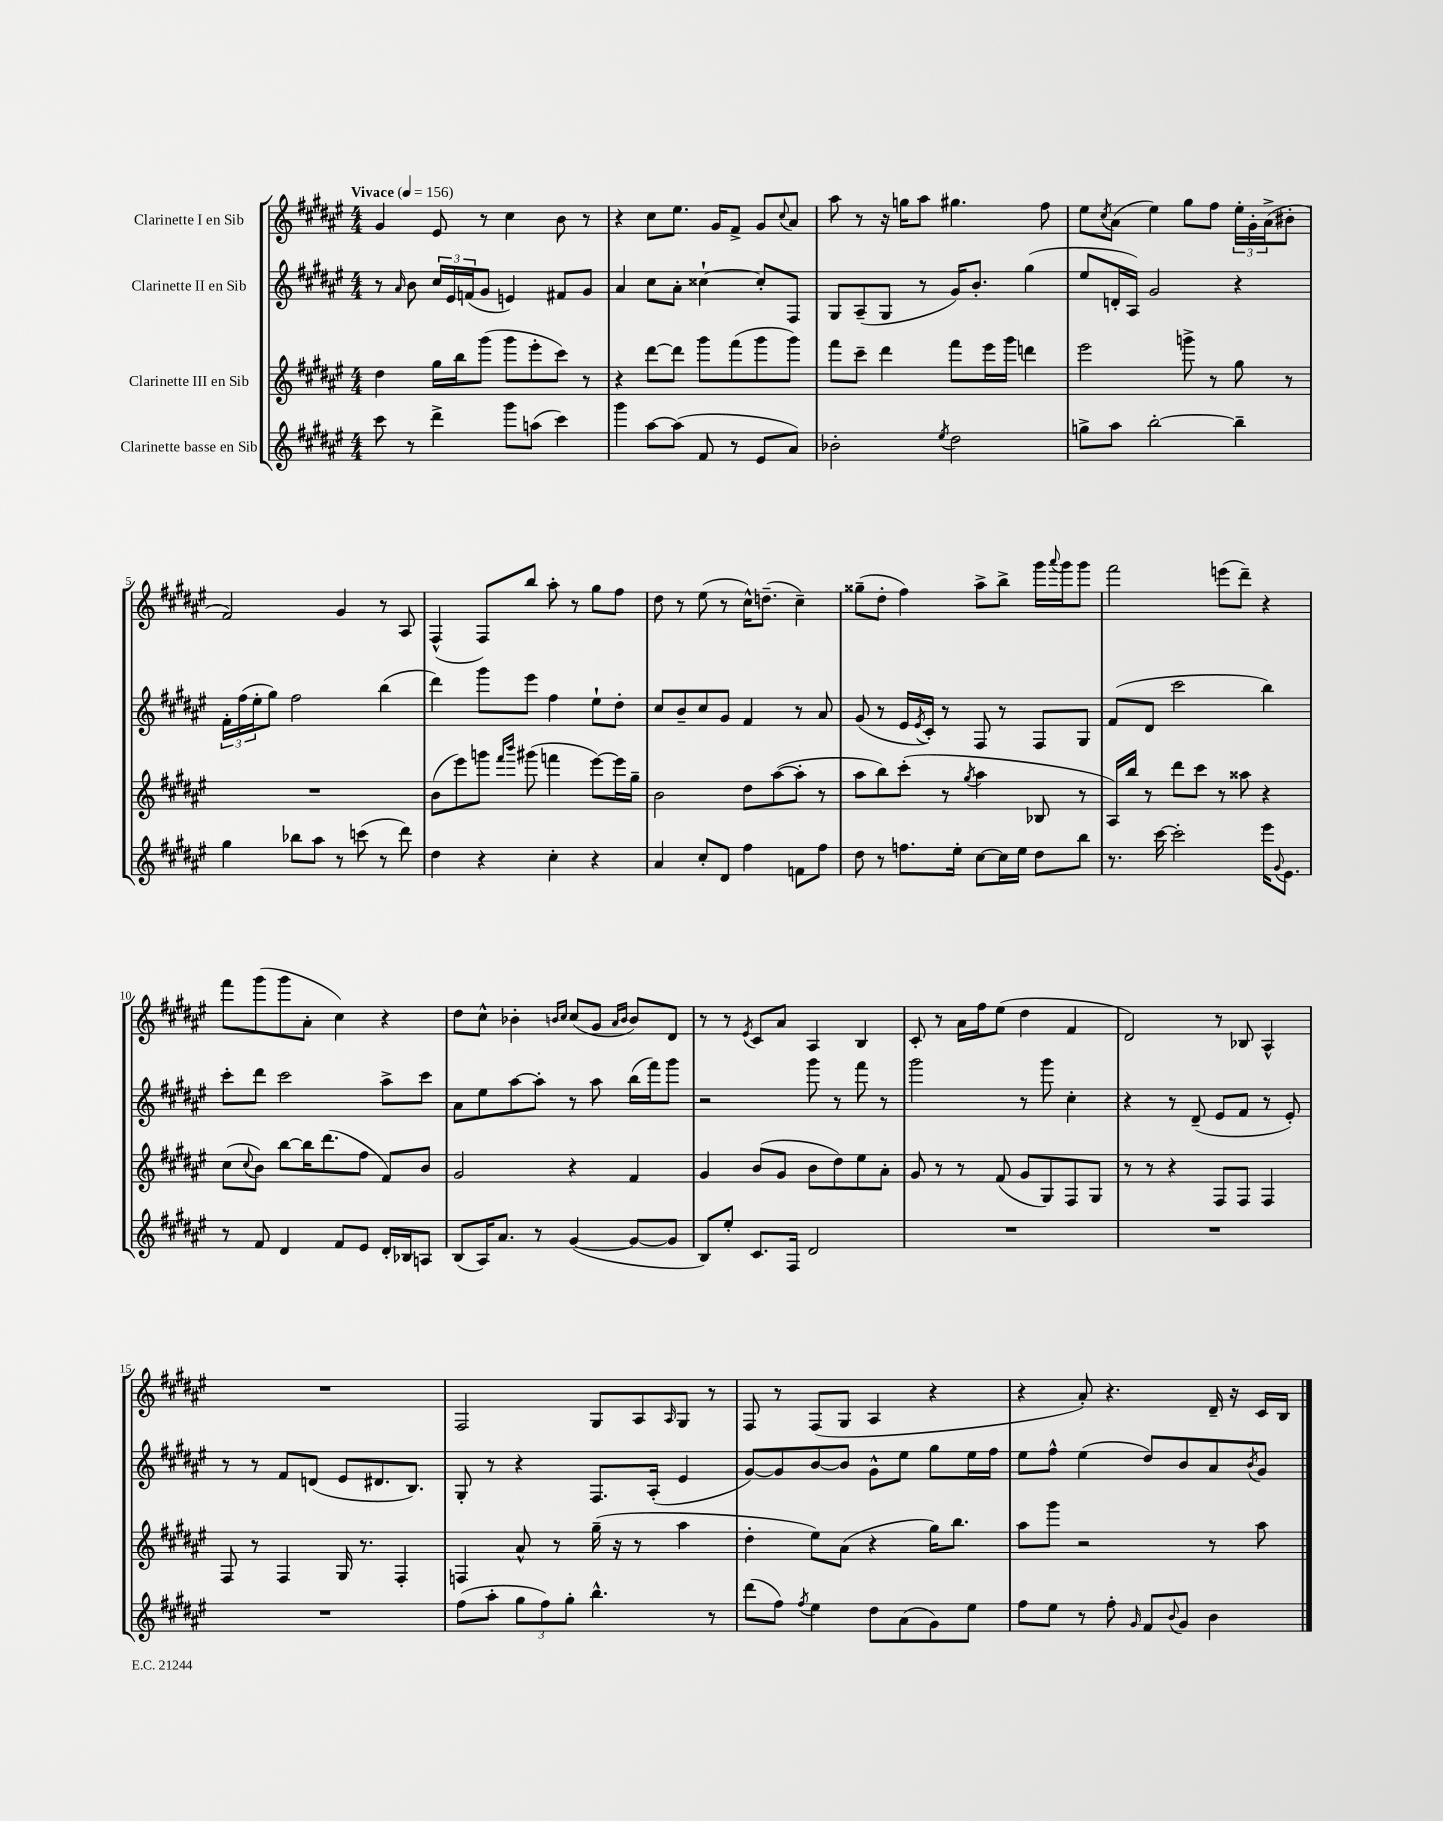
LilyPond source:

<<
\new StaffGroup <<
\new Staff = "s0" \with { instrumentName = "Clarinette I en Sib" } {
    \clef treble \key fis \major \numericTimeSignature \time 4/4 \tempo "Vivace" 4 = 156
    gis'4 eis'8 r8 cis''4 b'8 r8 |
    r4 cis''8 eis''8. gis'16 fis'8-> gis'8 \appoggiatura { cis''8 } ais'8 |
    ais''8 r8 r16 g''16 ais''8 gis''4. fis''8 |
    eis''8 \acciaccatura { cis''8 } ais'8( eis''4) gis''8 fis''8 \tuplet 3/2 { eis''16-. gis'16-. ais'16->( } bis'8-. |
    fis'2) gis'4 r8 ais8 |
    fis4-^( fis8) b''8 ais''8-. r8 gis''8 fis''8 |
    dis''8 r8 eis''8( r8 cis''16-^) d''8.--( cis''4--) |
    gisis''8--( dis''8-. fis''4) ais''8-> b''8-> gis'''16 \appoggiatura { ais'''8 } gis'''16 gis'''8 |
    fis'''2 e'''8( dis'''8--) r4 |
    fis'''8 gis'''8( gis'''8 ais'8-. cis''4) r4 |
    dis''8 cis''8-^ bes'4-. \grace { b'16 cis''16 } cis''8( gis'8 \grace { ais'16 b'16 } b'8) dis'8 |
    r8 r8 \acciaccatura { eis'8 } cis'8 ais'8 ais4 b4 |
    cis'8-. r8 ais'16 fis''16 eis''8( dis''4 fis'4 |
    dis'2) r8 bes8 ais4-^ |
    R1 |
    fis2 gis8 ais8 \grace { ais16 } gis8 r8 |
    fis8 r8 fis8( gis8 ais4 r4 |
    r4 ais'8-.) r4. dis'16-- r16 cis'16 b16 \bar "|." |
}
\new Staff = "s1" \with { instrumentName = "Clarinette II en Sib" } {
    \clef treble \key fis \major \numericTimeSignature \time 4/4
    r8 \grace { ais'16 } b'8 \tuplet 3/2 { cis''16 eis'16 f'16( } gis'8 e'4) fis'8 gis'8 |
    ais'4 cis''8 ais'8-. cisis''4~-! cisis''8-. fis8 |
    gis8 ais8--( gis8 r8 gis'16) b'8.-. gis''4( |
    eis''8 d'16-. ais16) gis'2 r4 |
    \tuplet 3/2 { fis'16-. fis''16( eis''16-. } gis''8) fis''2 b''4( |
    dis'''4) gis'''8 eis'''8 fis''4 eis''8-! dis''8-. |
    cis''8 b'8-- cis''8 gis'8 fis'4 r8 ais'8 |
    gis'8( r8 eis'16 \acciaccatura { eis'8 } cis'16-.) r8 fis8 r8 fis8 gis8 |
    fis'8( dis'8 cis'''2 b''4) |
    cis'''8-. dis'''8 cis'''2 ais''8-> cis'''8 |
    ais'8 eis''8 ais''8~ ais''8-. r8 ais''8 b''16( fis'''16) gis'''8 |
    r2 gis'''8 r8 fis'''8 r8 |
    gis'''2 r8 gis'''8 cis''4-. |
    r4 r8 dis'8--( eis'8 fis'8 r8 eis'8-.) |
    r8 r8 fis'8 d'8( eis'8 dis'8. b8.) |
    gis8-. r8 r4 fis8. ais16-.( eis'4 |
    gis'8~) gis'8 b'8~ b'8 gis'8-^ eis''8 gis''8 eis''16 fis''16 |
    eis''8 fis''8-^ eis''4( dis''8) b'8 ais'8 \acciaccatura { b'8 } gis'8 \bar "|." |
}
\new Staff = "s2" \with { instrumentName = "Clarinette III en Sib" } {
    \clef treble \key fis \major \numericTimeSignature \time 4/4
    dis''4 gis''16 b''16 gis'''8( gis'''8 eis'''8-. cis'''8) r8 |
    r4 dis'''8~ dis'''8 gis'''8 fis'''8( gis'''8 gis'''8) |
    fis'''8 cis'''8-- dis'''4 fis'''8 eis'''16 gis'''16 d'''4 |
    eis'''2 g'''8-> r8 gis''8 r8 |
    R1 |
    b'8( eis'''8) g'''8 \grace { fis'''16 b'''16 } gis'''8( f'''4 eis'''8~) eis'''16 gis''16-- |
    b'2 dis''8 ais''8~( ais''8-. r8 |
    ais''8 b''8) cis'''8-.( r8 \acciaccatura { gis''8 } ais''4 bes8 r8 |
    ais16) b''16 r8 dis'''8 cis'''8 r8 aisis''8 r4 |
    cis''8( \appoggiatura { cis''8 } b'8) b''8~ b''16 dis'''8.( fis''8 fis'8) b'8 |
    gis'2 r4 fis'4 |
    gis'4 b'8( gis'8 b'8 dis''8) eis''8 ais'8-. |
    gis'8 r8 r8 fis'8( gis'8 gis8) fis8 gis8 |
    r8 r8 r4 fis8 fis8 fis4 |
    fis8 r8 fis4 gis16 r8. fis4-. |
    f4 ais'8-^ r8 gis''16--( r16 r8 ais''4 |
    dis''4-. eis''8) ais'8( r4 gis''16) b''8. |
    ais''8 gis'''8 r2 r8 ais''8 \bar "|." |
}
\new Staff = "s3" \with { instrumentName = "Clarinette basse en Sib" } {
    \clef treble \key fis \major \numericTimeSignature \time 4/4
    cis'''8 r8 dis'''4-> gis'''8 a''8( cis'''4) |
    gis'''4 ais''8~ ais''8( fis'8 r8 eis'8 ais'8) |
    bes'2-. \acciaccatura { eis''8 } dis''2 |
    g''8-> ais''8 b''2~-. b''4-- |
    gis''4 bes''8 ais''8 r8 c'''8( r8 dis'''8) |
    dis''4 r4 cis''4-. r4 |
    ais'4 cis''8-. dis'8 fis''4 f'8 fis''8 |
    dis''8 r8 f''8. eis''16-. cis''8~ cis''16 eis''16 dis''8 b''8 |
    r8. cis'''16~ cis'''2-. eis'''16 \appoggiatura { gis'8 } eis'8. |
    r8 fis'8 dis'4 fis'8 eis'8 dis'16-. bes16 a8 |
    b8( ais16) ais'8. r8 gis'4~( gis'8~ gis'8 |
    b8) eis''8-. cis'8. fis16 dis'2 |
    R1 |
    R1 |
    R1 |
    fis''8( ais''8-. \tuplet 3/2 { gis''8 fis''8) gis''8-. } b''4.-^ r8 |
    dis'''8( fis''8) \acciaccatura { fis''8 } eis''4 dis''8 ais'8( gis'8) eis''8 |
    fis''8 eis''8 r8 fis''8-. \grace { gis'16 } fis'8 \appoggiatura { b'8 } gis'8 b'4 \bar "|." |
}
>>
>>
